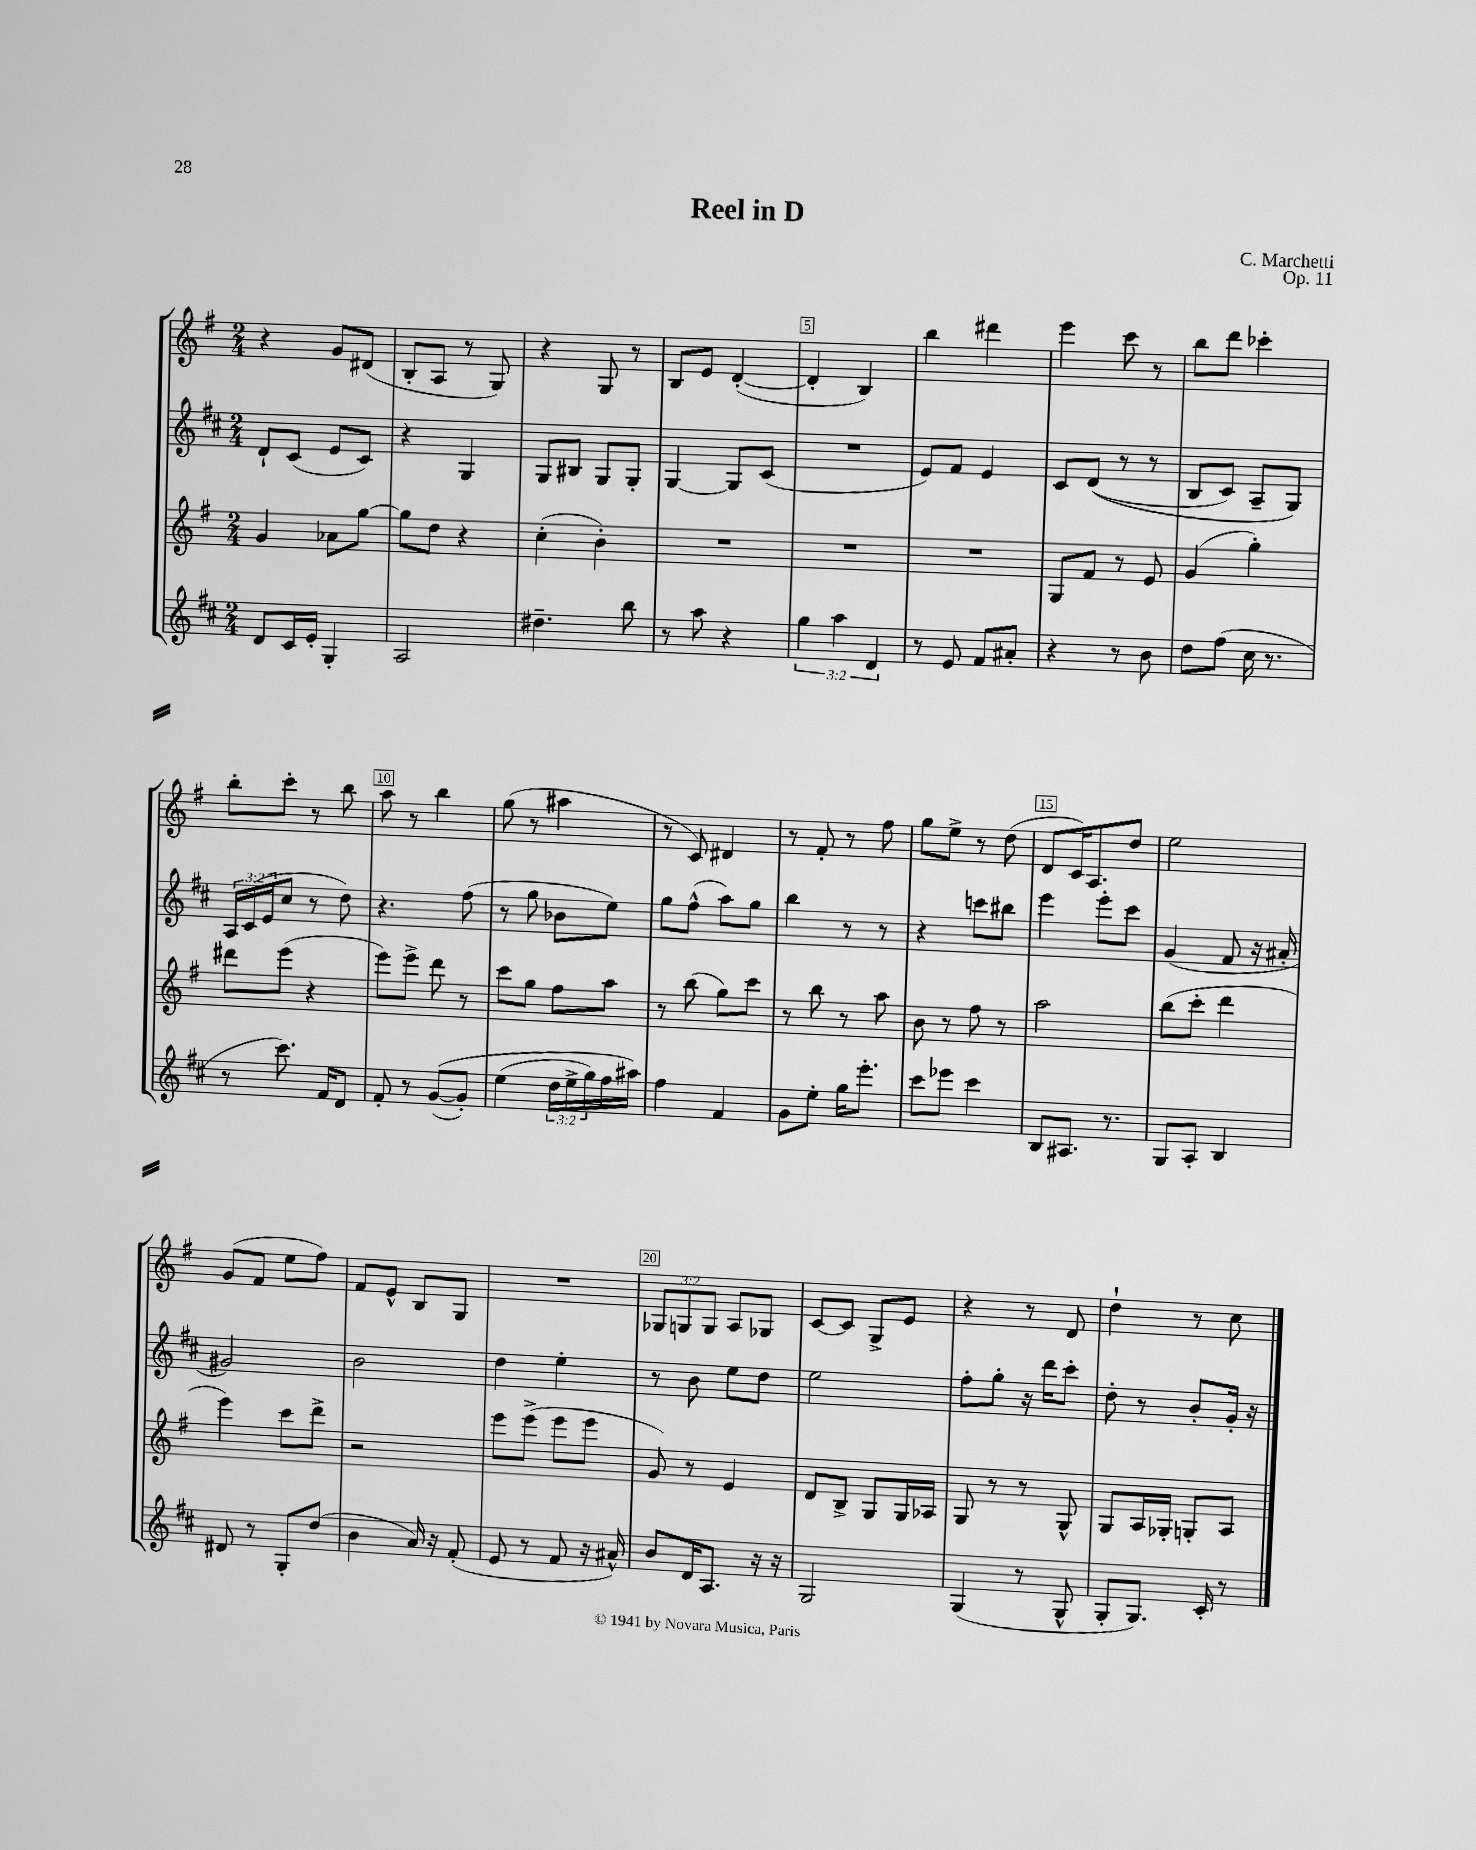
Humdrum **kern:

**kern	**kern	**kern	**kern
*staff4	*staff3	*staff2	*staff1
*clefG2	*clefG2	*clefG2	*clefG2
*k[f#c#]	*k[f#]	*k[f#c#]	*k[f#]
*M2/4	*M2/4	*M2/4	*M2/4
8d	4g	8d`	4r
16c#	.	(8c#	.
16e'	.	.	.
4G'	8a-	8e	8g
.	[8gg	8c#)	(8d#
=	=	=	=
2A	8gg]	4r	8B'
.	8dd	.	8A
.	4r	4G	8r
.	.	.	8G)
=	=	=	=
4.dd#~	(4cc'	8G	4r
.	.	8B#	.
.	4b')	8G	8G
8bb	.	8G'	8r
=	=	=	=
8r	2r	[4G	8B
8aa	.	.	8e
4r	.	8G]	([4d'
.	.	(8c#	.
=	=	=	=
6gg	2r	2r	4d']
6aa	.	.	.
.	.	.	4B)
6d	.	.	.
=	=	=	=
8r	2r	8e)	4bb
8e	.	8f#	.
8f#	.	4e	4ddd#
8a#'	.	.	.
=	=	=	=
4r	8G	8c#	4eee
.	8f#	&((8d	.
8r	8r	8r	8ccc
8b	8e	8r	8r
=	=	=	=
8dd	(4g	8B	8bb
(8ff#	.	8c#)	8ddd
16cc#	4gg')	8A~	4ccc-'
8.r	.	.	.
.	.	8G&)	.
=	=	=	=
8r	8ddd#	24A	8bb'
.	.	(24c#	.
.	.	24e	.
8.ccc#)	(8eee	8cc#	8ccc'
.	4r	8r	8r
16f#	.	.	.
8d	.	8dd)	8bb
=	=	=	=
8f#'	8eee)	4.r	8aa
8r	8eee^	.	8r
&(([8g	8ddd	.	4bb
8g'])	8r	(8ff#	.
=	=	=	=
(4ee	8ccc	8r	(8gg
.	8gg	8gg	8r
24dd	8ff#	8b-	4aa#
24ee^	.	.	.
24gg)	.	.	.
16ff#	8aa	8ee)	.
16aa#&)	.	.	.
=	=	=	=
4ff#	8r	8gg	8r
.	(8bb	(8ff#^^	8c)
4f#	8gg)	8aa)	4d#
.	8ccc	8gg	.
=	=	=	=
8g	8r	4bb	8r
8ee'	8bb	.	8f#'
16gg	8r	8r	8r
8.eee'	.	.	.
.	8aa	8r	8ff#
=	=	=	=
8ccc#	8b	4r	8gg
8eee-	8r	.	8ee^
4ccc#	8ff#	8ccc	8r
.	8r	8bb#	(8dd
=	=	=	=
8B	2aa	4eee	8d
8.A#	.	.	16c)
.	.	.	8.A
.	.	8eee'	.
8.r	.	.	.
.	.	8ccc#	8dd
=	=	=	=
8G	(8bb	(4g	2ee
8A'	8ccc'	.	.
4B	4ddd	8f#	.
.	.	16r	.
.	.	16a#'	.
=	=	=	=
8d#	4eee)	2g#)	(8g
8r	.	.	8f#
8G'	8ccc	.	8ee
(8dd	8ddd^	.	8ff#)
=	=	=	=
4b	2r	2b	8f#
.	.	.	8e^^
16a)	.	.	8B
16r	.	.	.
(8f#'	.	.	8G
=	=	=	=
8e	8eee	4dd	2r
8r	(8eee^	.	.
8f#	8eee	4ee'	.
16r	8eee	.	.
16a#^^)	.	.	.
=	=	=	=
8b	8g)	8r	12G-
.	.	.	12G
16d	8r	8b	.
.	.	.	12G
8.A	.	.	.
.	4e	8ee	8A
16r	.	8dd	8G-
16r	.	.	.
=	=	=	=
2G	8d	2ee	[8c
.	8B^	.	8c]
.	8G	.	8G^
.	16G	.	8e
.	16A-	.	.
=	=	=	=
(4G	8G	8ff#'	4r
.	8r	8gg'	.
8r	8r	16r	8r
.	.	16ddd	.
8G^^	8G^^	8ccc#'	8d
=	=	=	=
8G'	8G	8dd'	4dd`
8.G)	16A	8r	.
.	16G-'	.	.
.	8G'	8b'	8r
16c#'	.	.	.
8r	8A	16g'	8cc
.	.	16r	.
==	==	==	==
*-	*-	*-	*-
